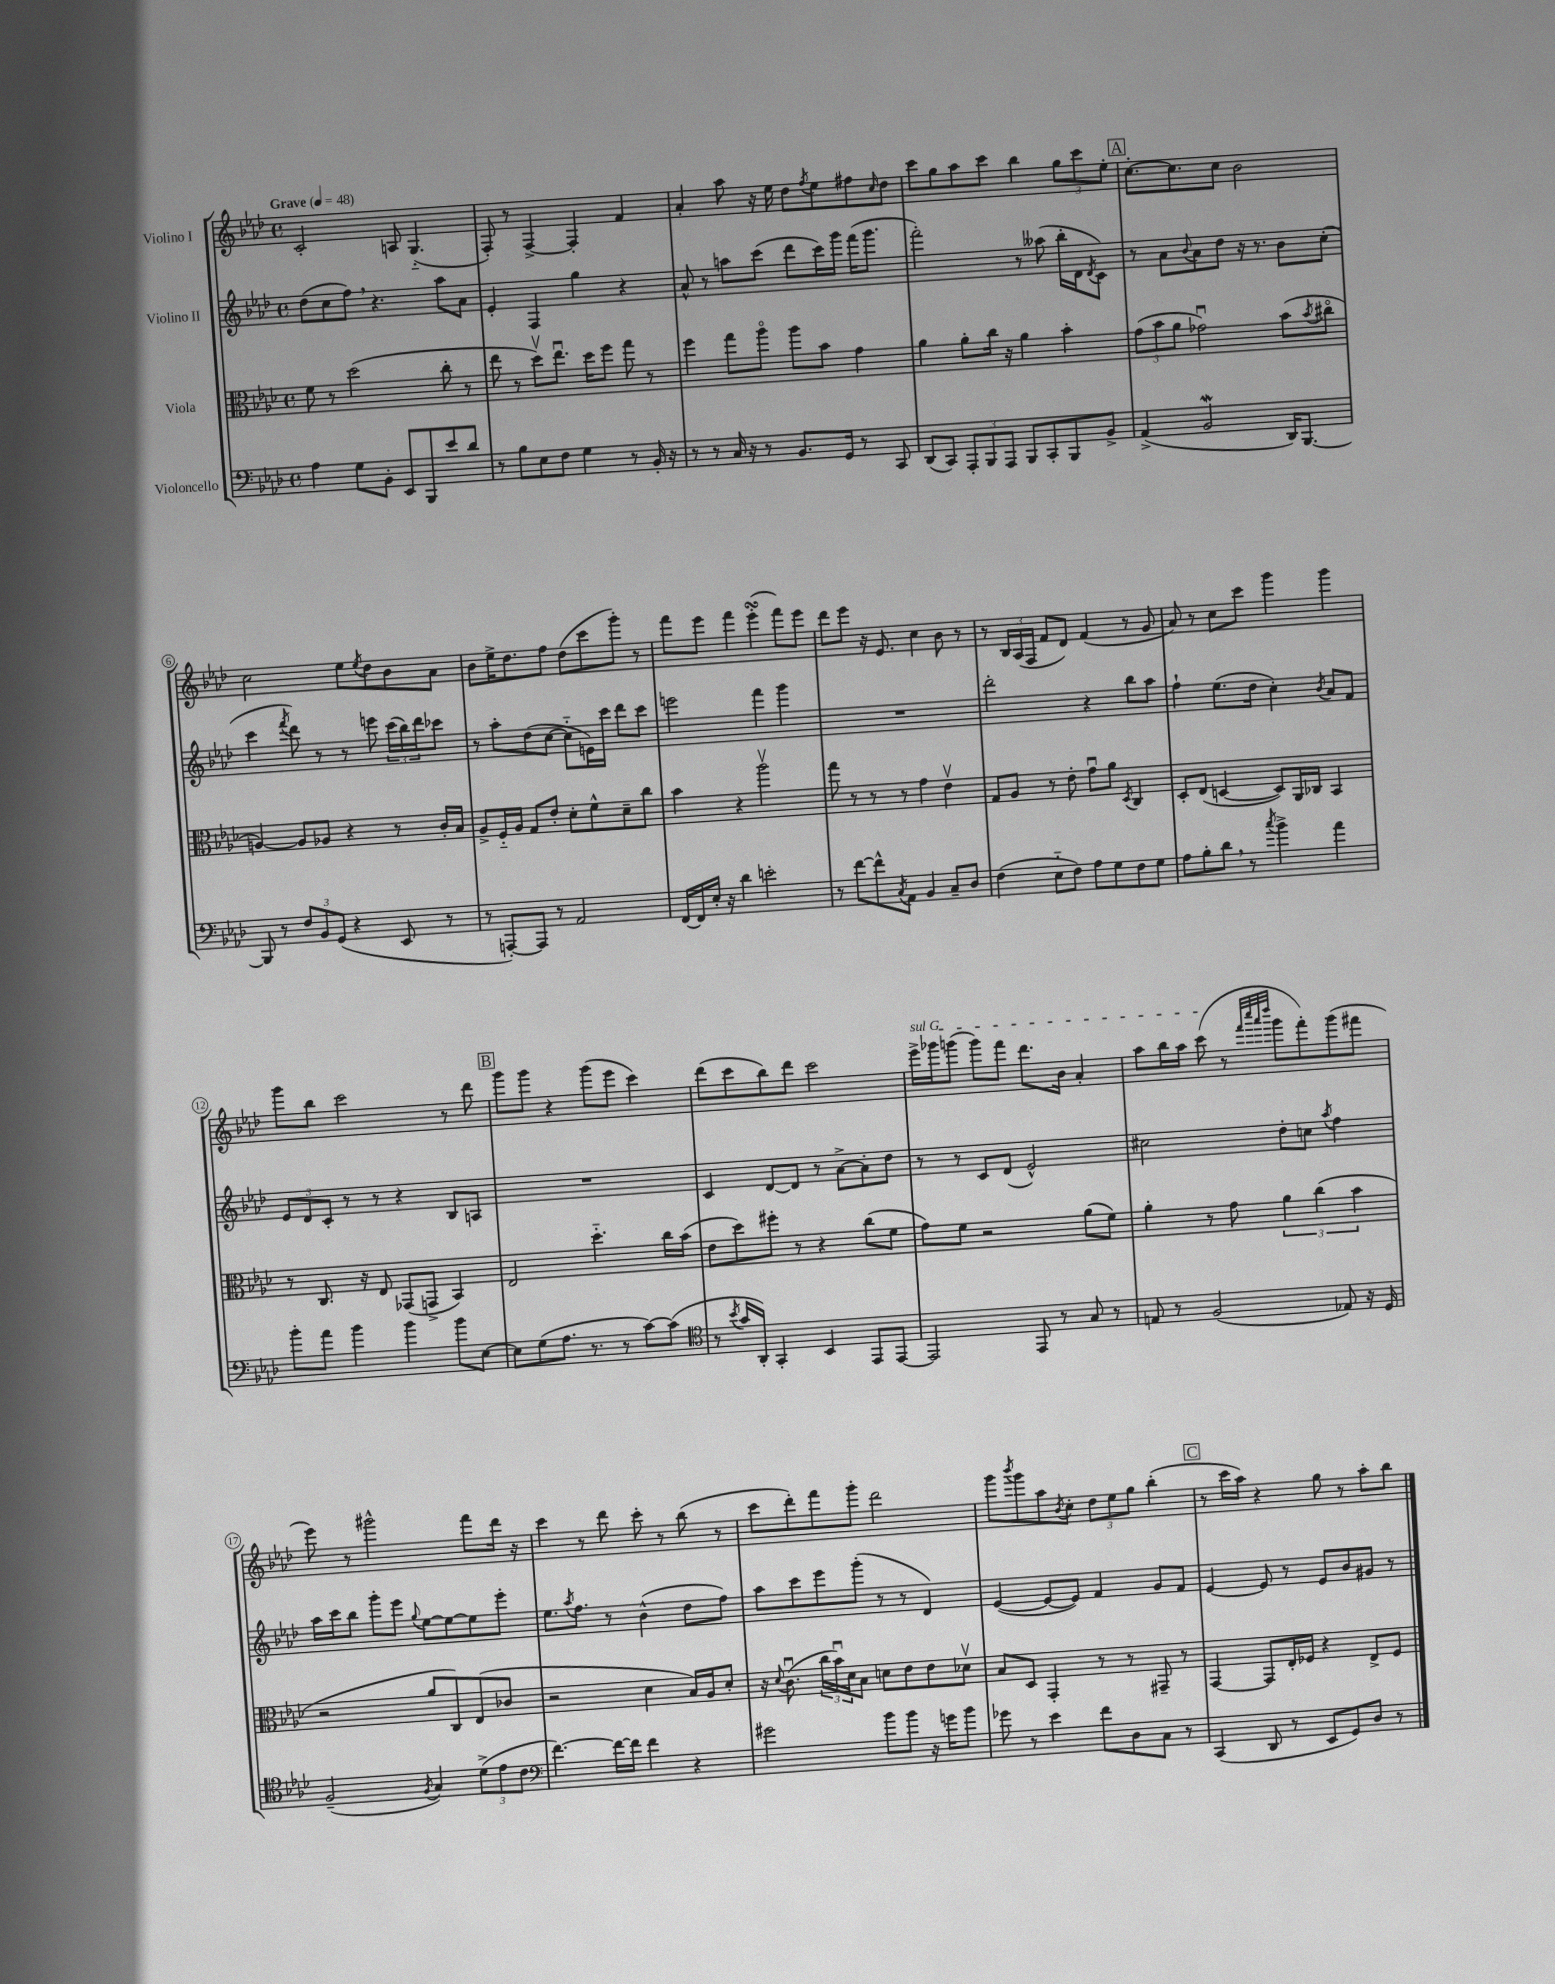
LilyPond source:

<<
\new StaffGroup <<
\new Staff = "s0" \with { instrumentName = "Violino I" } {
    \clef treble \key aes \major \defaultTimeSignature \time 4/4 \tempo "Grave" 4 = 48
    c'2-. a8 g4.-_( |
    f8-.) r8 f4~-> f4-. f'4 |
    aes'4-. aes''8 r16 ees''16 des''8 \acciaccatura { f''8 } ees''8 fis''8 \grace { c''16 } des''8 |
    c'''8 g''8 aes''8 c'''8 bes''4 \tuplet 3/2 { g''8 c'''8 ees''8-. } |
    \mark \markup { \box "A" } c''8.~-. c''8. c''8 bes'2 |
    c''2 ees''8 \acciaccatura { ees''8 } des''8 bes'8 aes'8 |
    bes'8 ees''16-> des''8. f''8 des''8( c'''8 g'''8-.) r8 |
    f'''8 ees'''8 f'''4 ees'''4-.\turn( f'''8) ees'''8 |
    des'''8 ees'''8 r16 ees'8. c''4 bes'8 r8 |
    r8 \tuplet 3/2 { bes16 aes16( f16 } f'8 des'8) f'4( r8 g'8 |
    aes'8) r8 c''8 c'''8 g'''4 g'''4 |
    g'''8 bes''8 c'''2 r8 des'''8 |
    \mark \markup { \box "B" } g'''8 g'''8 r4 g'''8( ees'''8 c'''4) |
    des'''8( c'''8 bes''8) des'''8 c'''2 |
    \once \override TextSpanner.bound-details.left.text = \markup { \italic "sul G" } ees'''16->\startTextSpan ges'''16 g'''8( g'''8) f'''8 des'''8. bes'16 aes'4-. |
    aes''8 bes''16 aes''16 c'''8\stopTextSpan( r8 \grace { f'''32 c''''32 aes'''32 des''''32 } g'''8 f'''8-.) g'''8( fis'''8 |
    ees'''8) r8 gis'''2-^ f'''8 des'''16 r16 |
    c'''4 r8 des'''8 c'''8-. r8 bes''8( r8 |
    c'''8 des'''8-.) f'''8 g'''8-. des'''2 |
    g'''8 \acciaccatura { bes'''8 } g'''8 aes''8 \acciaccatura { bes'8 } c''8-. \tuplet 3/2 { des''8 ees''8 g''8 } bes''4-.( |
    \mark \markup { \box "C" } r8 c'''16 aes''16) r4 g''8 r8 aes''8-. bes''8 \bar "|." |
}
\new Staff = "s1" \with { instrumentName = "Violino II" } {
    \clef treble \key aes \major \defaultTimeSignature \time 4/4
    des''8( c''8 f''8) \breathe r4. aes''8 aes'8 |
    ees'4-. f4 g''4 r4 |
    aes'8-^ r8 a''8 c'''8( des'''8 c'''16) g'''16 f'''16( g'''8. |
    f'''2-.) r8 aeses''8( bes''16-. des'16 \acciaccatura { des'8 } c'8) |
    \mark \markup { \box "A" } r8 aes'8 \appoggiatura { bes'8 } aes'8 des''8 r16 r8. bes'8 c''8-.( |
    c'''4 \acciaccatura { f'''8 } des'''8) r8 r8 e'''8 \tuplet 3/2 { c'''16( bes''16) des'''16 } ces'''8 |
    r8 aes''8-. des''8( c''8~ c''8-_ e'16) c'''16 des'''8 c'''8 |
    e'''2 f'''4 g'''4 |
    R1 |
    des'''2-. r4 bes''8 aes''8 |
    f''4-! ees''8.( des''16 c''4-.) \acciaccatura { bes'8 } aes'8 f'8 |
    \tuplet 3/2 { ees'8 des'8 c'8-. } r8 r8 r4 bes8 a8 |
    \mark \markup { \box "B" } R1 |
    c'4 des'8~ des'8 r8 aes'8~-> aes'8-. des''8 |
    r8 r8 c'8 des'8( ees'2-^) |
    cis''2 des''8-. c''8 \acciaccatura { aes''8 } f''4 |
    aes''16 c'''16 bes''8 g'''8-. ees'''8 \appoggiatura { g''8 } ees''8~ ees''8~ ees''8 ees'''8-. |
    ees''8. \acciaccatura { aes''8 } f''8. r8 bes'4-^( des''8 f''8) |
    aes''8 c'''8 ees'''8 g'''8-.( r8 r8 des'4) |
    ees'4~( ees'8~ ees'8) f'4 g'8 f'8 |
    \mark \markup { \box "C" } ees'4~ ees'8 r8 ees'8 bes'8 gis'8 r8 \bar "|." |
}
\new Staff = "s2" \with { instrumentName = "Viola" } {
    \clef alto \key aes \major \defaultTimeSignature \time 4/4
    f'8 r8 des''2( c''8-. r8 |
    ees''8 r8 des''8\upbow) ees''8.\downbow des''16 f''8 g''8 r8 |
    f''4 g''8 aes''8\flageolet aes''8 bes'8 g'4 |
    aes'4 aes'8-. c''16 r16 aes'4 bes'4-. |
    \mark \markup { \box "A" } \tuplet 3/2 { g'8( bes'8 aes'8 } ges'2\downbow) bes'8( \acciaccatura { bes'8 } cis''8\flageolet |
    a4~) a8 aes8 r4 r8 c'16-. bes16 |
    aes8-> f16-_ aes16 g8 ees'8-. des'8-. f'8-^ des'8-- c''8 |
    bes'4 r4 aes''2\upbow |
    g''8 r8 r8 r8 g'4 ees'4\upbow |
    g8 aes8 r8 ees'8-. g'8\downbow aes'8 \acciaccatura { des8 } c4 |
    des8-. ees8( d4~ d8) aes,16 ces16 bes,4 |
    r8 c8. r16 ees8 ges,8( g,8-> bes,4) |
    \mark \markup { \box "B" } ees2 des''4.-_ c''16 bes'16( |
    ees'8 des''8) fis''8-. r8 r4 c''8( f'8 |
    g'8) f'8 r2 aes'8( f'8) |
    aes'4-. r8 g'8 \tuplet 3/2 { aes'4 c''4( bes'4 } |
    r2 aes'8 c8) ees8( ces'8 |
    r2 des'4 bes16) aes16 des'8-. |
    r16 \appoggiatura { des'8 } c'8.\downbow( \tuplet 3/2 { c''16 bes'16\downbow) des'16 } bes8 d'8 ees'8 ees'8 des'8\upbow |
    bes8 des8 g,4-. r8 r8 gis,8-- r8 |
    \mark \markup { \box "C" } g,4~ g,8 ees16-. fes16 r4 ees8-> fes8 \bar "|." |
}
\new Staff = "s3" \with { instrumentName = "Violoncello" } {
    \clef bass \key aes \major \defaultTimeSignature \time 4/4
    aes4 g8 bes,8-. ees,8 bes,,8 ees'8 des'8 |
    r8 bes8 ees8 f8 g4 r8 bes,16-. r16 |
    r8 r8 c16 r16 r8 bes,8. g,16 r8 c,8 |
    des,8( c,8) \tuplet 3/2 { aes,,8-. bes,,8 aes,,8 } bes,,8 c,8-. bes,,8 bes,8-> |
    \mark \markup { \box "A" } aes,4->( bes,2\mordent des,16) bes,,8.~ |
    bes,,8 r8 \tuplet 3/2 { f8 bes,8 g,8( } r4 ees,8 r8 |
    r8 a,,8~-.) a,,8 r8 aes,2 |
    f,16~ f,16 ees16-. r16 des'4 e'2-. |
    r8 f'8~ f'8-^ \acciaccatura { c8 } aes,8 bes,4 c8-- des8 |
    f4( ees8-_ f8) aes8 g8 f8 g8 |
    aes8 bes8-. des'8 \breathe r8 \acciaccatura { c''8 } bes'4-> aes'4 |
    bes'8-. aes'8 bes'4 bes'4 bes'8 ees8~ |
    \mark \markup { \box "B" } ees8 g8( aes8. r8. r8 c'8~) c'8( |
    \clef tenor r8 \acciaccatura { bes'8 } g'16 aes,16-.) g,4-. bes,4 ees,8 ees,8~ |
    ees,2 ees,8 r8 g8 r8 |
    e8 r8 f2( ees8) r16 des16 |
    f2--( \acciaccatura { f8 } g4) \tuplet 3/2 { des'8->( ees'8 c'8 } |
    \clef bass f'4.~) f'16~ f'16 f'4 r4 |
    gis'2 bes'8 bes'8 r16 g'16 bes'8 |
    ges'8 r8 ees'4 f'8 des8 c8 r8 |
    \mark \markup { \box "C" } c,4( des,8 r8 ees,8 g,8) des8 r8 \bar "|." |
}
>>
>>
\layout { \context { \Score \override BarNumber.stencil = #(make-stencil-circler 0.1 0.3 ly:text-interface::print) } }
